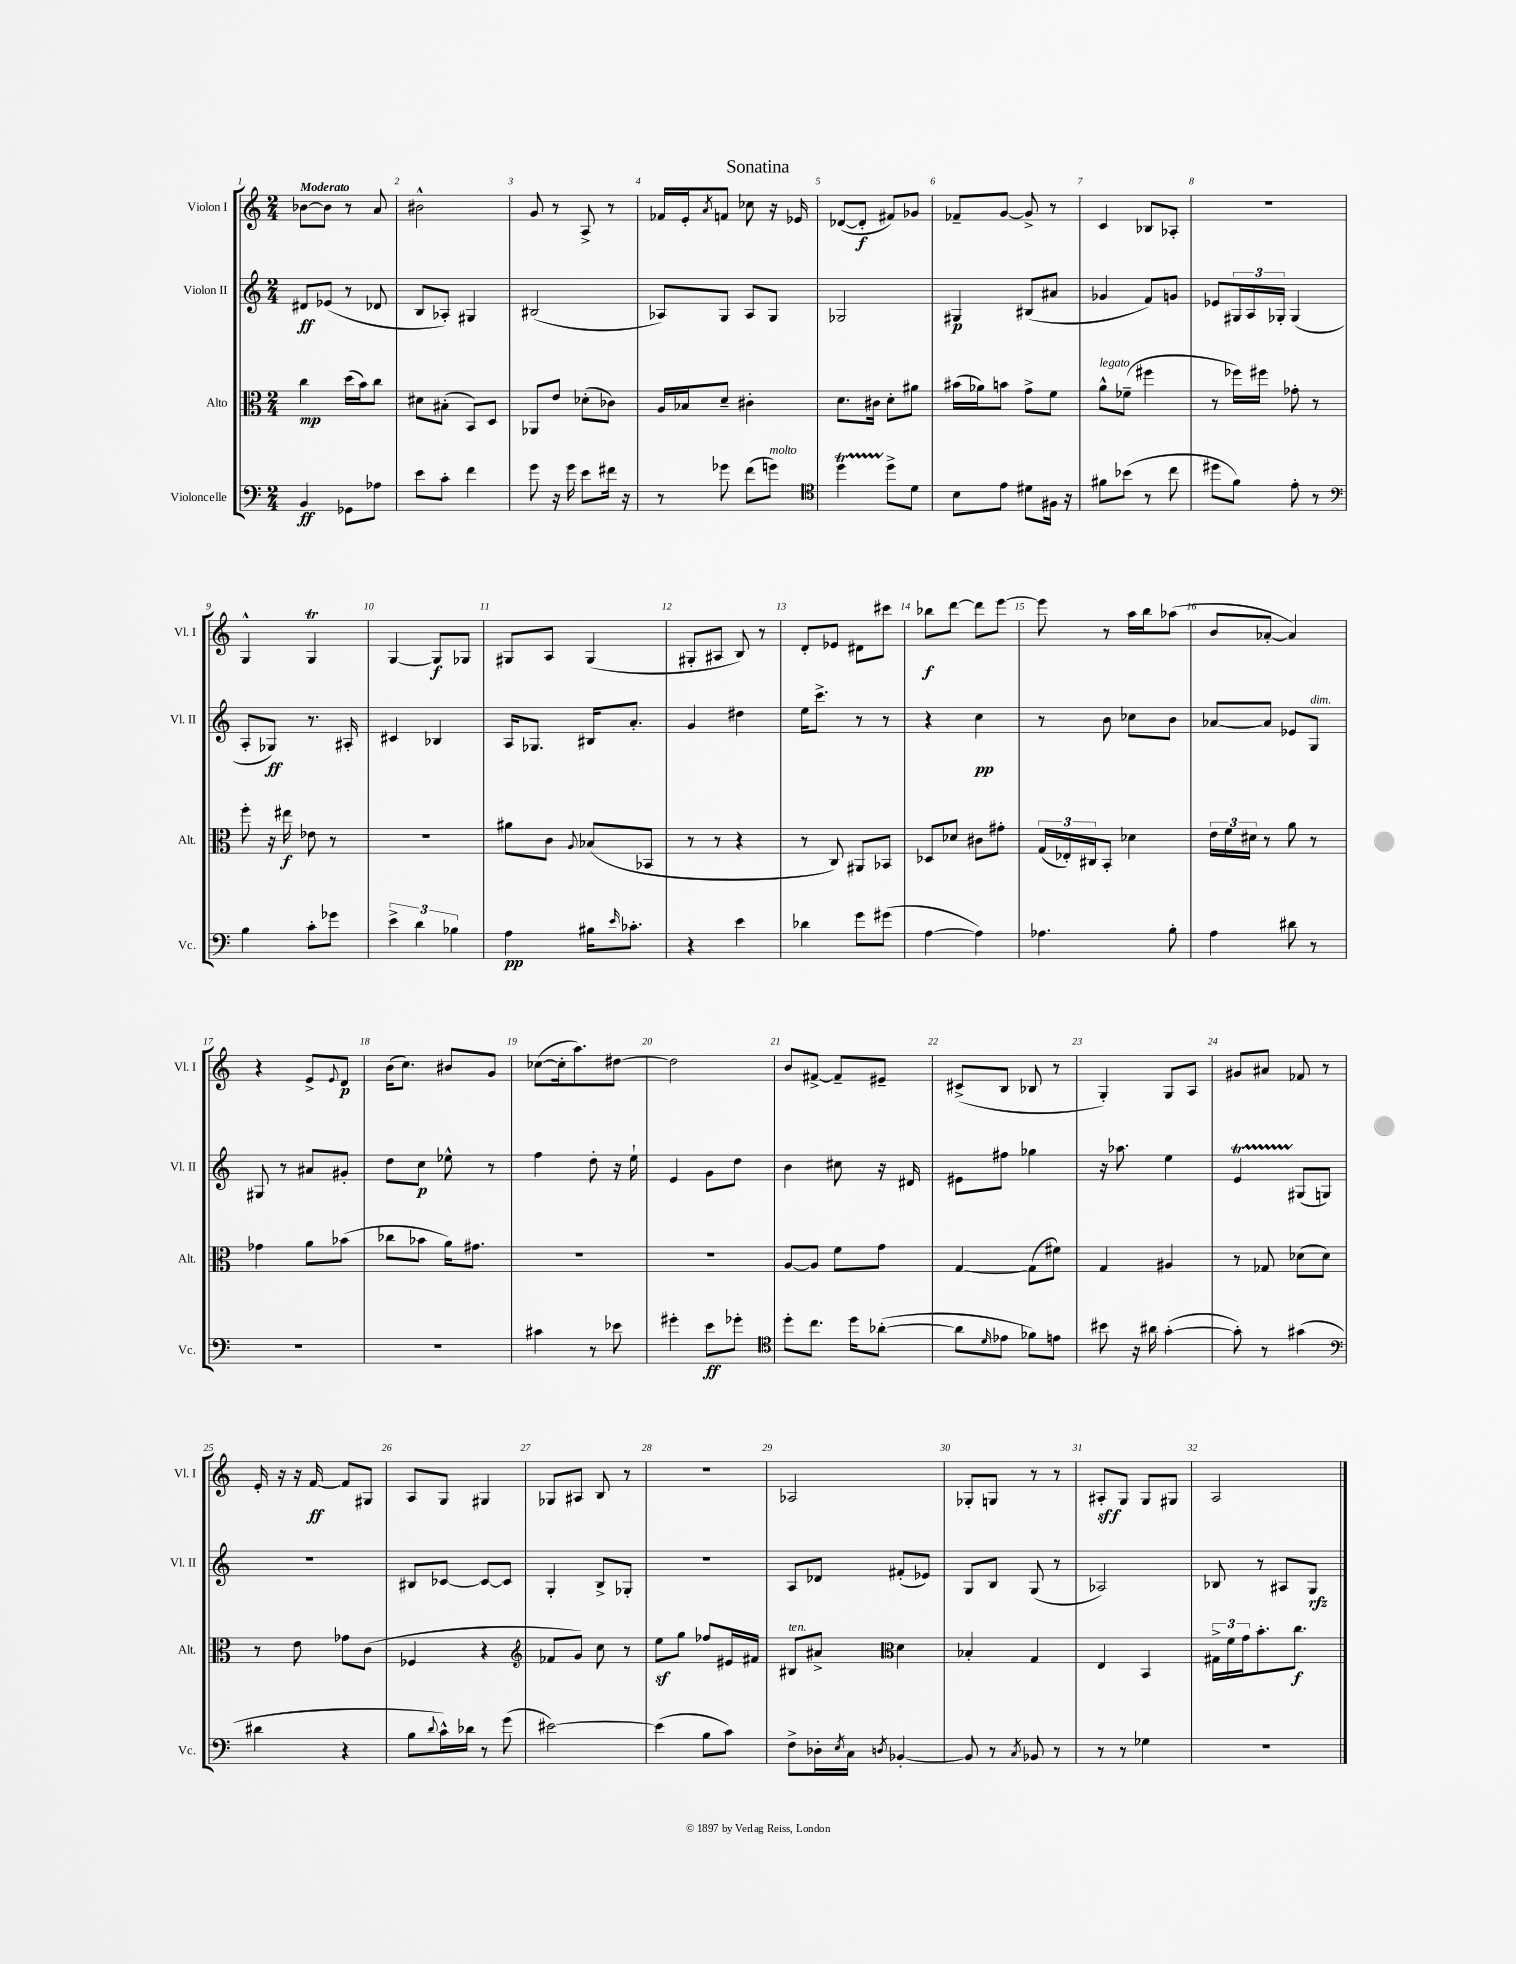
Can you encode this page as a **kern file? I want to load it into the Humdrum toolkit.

**kern	**kern	**kern	**kern
*staff4	*staff3	*staff2	*staff1
*clefF4	*clefC3	*clefG2	*clefG2
*k[]	*k[]	*k[]	*k[]
*M2/4	*M2/4	*M2/4	*M2/4
4BB	4cc	8d#	[8b-
.	.	(8e-	8b-]
8GG-	(16dd	8r	8r
.	16b)	.	.
8A-	8cc	8d-	8a
=	=	=	=
8e	8d#	8B	2b#^^
8c'	(8B#'	8A-')	.
4f	8BB)	4G#	.
.	8D	.	.
=	=	=	=
8g	8AA-	(2B#	8g
16r	8e	.	8r
16g	.	.	.
8e	(8d-'	.	8A^
16f#	8c-)	.	8r
16r	.	.	.
=	=	=	=
8r	16A	8A-)	16f-
.	16B-	.	16e'
.	.	.	8qa
8g-	8d~	8G	8f
(8f	4c#'	8A-	8cc-
8g)	.	8G	16r
.	.	.	16e-
=	=	=	=
*clefC4	*	*	*
4dd	8.d	2G-	([8d-
.	.	.	8d-']
.	16c#	.	.
8dd^	8d'	.	8f#)
8d	8a#	.	8g-
=	=	=	=
8B	(16b#	4G#	8f-~
.	16a-)	.	.
8e	8b	.	[8g
8d#	8g^	(8B#	8g^]
16F#	8f	8a#	8r
16r	.	.	.
=	=	=	=
8f#	8a^^	4g-	4c
(8b-	(8f-~	.	.
8r	4ff#	8f)	8B-
8cc	.	8g	8A-'
=	=	=	=
8dd#	8r	8e-	2r
8f)	16ff-)	24G#	.
.	.	24A	.
.	16ff#	.	.
.	.	24G-'	.
8e'	8g-'	(4G-	.
8r	8r	.	.
=	=	=	=
*clefF4	*	*	*
4B	8ff'	8A'	4G^^
.	16r	8G-)	.
.	16ee#	.	.
8c'	8e-	8.r	4G
8g-	8r	.	.
.	.	16A#'	.
=	=	=	=
6e^	2r	4c#	[4G
6d	.	.	.
.	.	4B-	8G]
6B-	.	.	.
.	.	.	8G-
=	=	=	=
4A	8a#	16A	8G#
.	.	8.G-	.
.	8c	.	8A
.	8qqA	.	.
16B#	(8B-	16B#	(4G#
16qqe	.	.	.
8.c-'	.	8.a'	.
.	8BB-	.	.
=	=	=	=
4r	8r	4g	8G#'
.	8r	.	8A#
4e	4r	4dd#	8B)
.	.	.	8r
=	=	=	=
4d-	8r	16ee	8d'
.	.	8.ccc^	.
.	8C)	.	8e-
8g	8AA#	8r	8d#
(8g#	8BB-	8r	8ccc#
=	=	=	=
[4A	8D-	4r	8bb-
.	8d-	.	[8ddd
4A])	8c#	4cc	8ddd]
.	8g#'	.	[8eee
=	=	=	=
4.A-	(24G	8r	8eee]
.	24E-')	.	.
.	24C#	.	.
.	8BB'	8b	8r
.	4d-	8cc-	16aa
.	.	.	16bb
8B'	.	8b	(8aa-
=	=	=	=
4A	24e	[8a-	8b
.	24f	.	.
.	24d#	.	.
.	8r	8a-]	[8a-'
8d#	8a	8e-	4a-])
8r	8r	8G	.
=	=	=	=
2r	4g-	8G#	4r
.	.	8r	.
.	8a	8a#	8e^
.	.	.	8qqe
.	(8b-	8g#'	8d
=	=	=	=
2r	8cc-	8dd	(16b
.	.	.	8.cc)
.	8b-	8cc	.
.	16a)	8ee-^^	8b#
.	8.g#	.	.
.	.	8r	8g
=	=	=	=
4c#	2r	4ff	([8cc-
.	.	.	16cc-']
.	.	.	8.aa)
8r	.	8dd'	.
8e-	.	16r	[8dd#
.	.	16ee`	.
=	=	=	=
4g#'	2r	4e	2dd#]
8e	.	8g	.
8g-'	.	8dd	.
=	=	=	=
*clefC4	*	*	*
8dd'	[8A	4b	8b
8.cc	8A]	.	[8f#^
.	8f	8cc#	8f#~]
16dd	.	.	.
([8a-'	8g	16r	8e#~
.	.	16d#	.
=	=	=	=
8a-]	[4G	8e#	(8c#^
16qqd	.	.	.
8e-	.	8ff#	8B
8f-)	(8G]	4gg-	8B-
8e	8f#)	.	8r
=	=	=	=
8b#	4G	16r	4G')
.	.	8.aa-	.
16r	.	.	.
16a#	.	.	.
([4g'	4A#	4ee	8G
.	.	.	8A
=	=	=	=
8g'])	8r	4e	8g#
8r	8G-	.	8a#
(4g#	(8d-	(8G#	8f-
.	8d-)	8G)	8r
=	=	=	=
*clefF4	*	*	*
4d#	8r	2r	16e'
.	.	.	16r
.	8e	.	16r
.	.	.	[16f
4r	8g-	.	8f]
.	(8c	.	8G#
=	=	=	=
8B	4F-	8B#	8A
8qqd	.	.	.
16c^^)	.	[8c-	8G
16d-	.	.	.
8r	4r	8c-_	4G#
(8g	.	8c-]	.
=	=	=	=
*	*clefG2	*	*
[2e#)	8f-	4G'	8G-
.	8g)	.	8A#
.	8cc	8B^	8B
.	8r	8G-'	8r
=	=	=	=
(4e#]	8ee	2r	2r
.	8gg	.	.
8B	8ff-	.	.
8c)	16e#	.	.
.	16f#	.	.
=	=	=	=
8F^	8B#	8A	2A-
16D-'	8a#^	8d-	.
8qE	.	.	.
16C	.	.	.
*	*clefC3	*	*
8qD	.	.	.
[4BB-'	4d	(8f#'	.
.	.	8e-)	.
=	=	=	=
8BB-]	4B-'	8G	8G-'
8r	.	8B	8G
8qC	.	.	.
8BB-	4G	(8G	8r
8r	.	8r	8r
=	=	=	=
8r	4E	2A-)	8A#'
8r	.	.	8G
4G-	4BB	.	8G
.	.	.	8G#
=	=	=	=
2r	24G#^	8B-	2A
.	24f	.	.
.	24g	.	.
.	8.b'	8r	.
.	.	8A#	.
.	8.cc	.	.
.	.	8G	.
==	==	==	==
*-	*-	*-	*-
